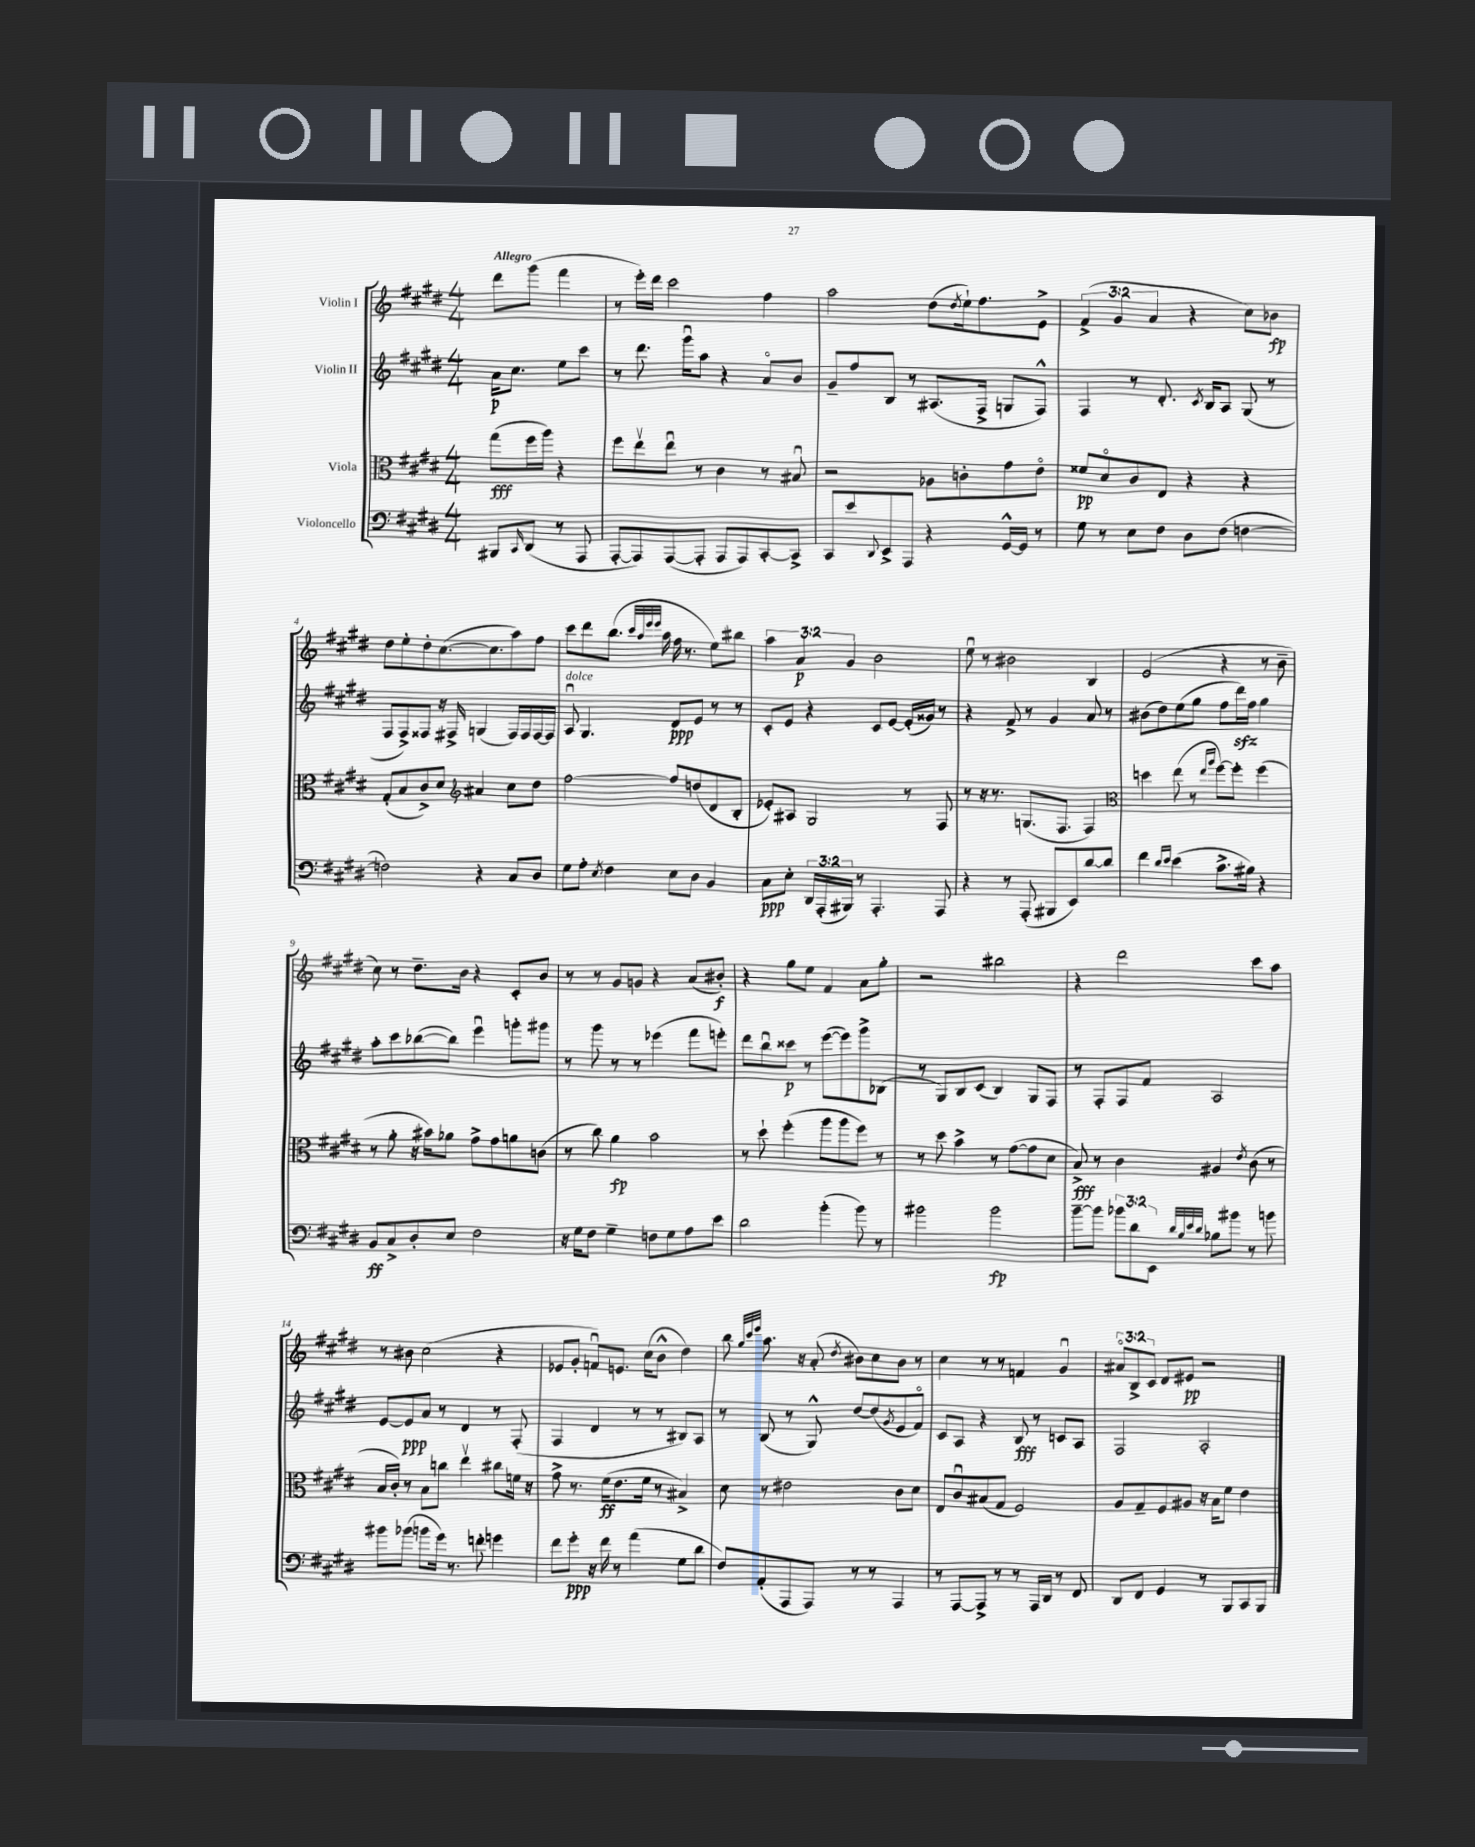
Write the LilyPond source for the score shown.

<<
\new StaffGroup <<
\new Staff = "s0" \with { instrumentName = "Violin I" } {
    \clef treble \key e \major \numericTimeSignature \time 4/4 \override Staff.TupletNumber.text = #tuplet-number::calc-fraction-text \partial 2 \tempo "Allegro"
    dis'''8 gis'''8( fis'''4 |
    r8 e'''16-.) dis'''16 cis'''2 fis''4 |
    a''2 dis''8( \acciaccatura { dis''8 } e''16-!) fis''8. e'8-> |
    \tuplet 3/2 { fis'4->( gis'4 a'4 } r4 cis''8) bes'8\fp |
    dis''8 e''8-. dis''8-. cis''8.~( cis''8. a''8) fis''8 |
    cis'''8 dis'''8 b''8.( \grace { cis'''32 a''32 e'''32 e'''32 } a''16 fis''16 r8. e''8) bis''8 |
    \tuplet 3/2 { a''4 a'4\p gis'4 } b'2 |
    e''8\downbow r8 bis'2 b4 |
    e'2( r4 r8 b'8-- |
    cis''8) r8 dis''8.-- b'16 r4 cis'8-. b'8 |
    r8 r8 gis'8 g'8 r4 a'8( bis'8-.\f) |
    r4 gis''8 e''8 fis'4 a'8 gis''8-. |
    r2 bis''2 |
    r4 dis'''2 cis'''8 a''8 |
    r8 bis'8 cis''2( r4 |
    ees'8 gis'8-. f'8\downbow) e'8. cis''16( b'8-^ dis''4) |
    b''8 \grace { gis''32 cis'''32 e'''32 } a''8. r16 a'8-.( \acciaccatura { dis''8 } bis'8) cis''8 bis'8 r8 |
    cis''4 r8 r8 f'4 gis'4\downbow |
    \tuplet 3/2 { ais'8\flageolet b8-> cis'8 } dis'8 eis'8\pp r2 \bar "|." |
}
\new Staff = "s1" \with { instrumentName = "Violin II" } {
    \clef treble \key e \major \numericTimeSignature \time 4/4 \partial 2
    a'16\p cis''8. e''8 cis'''8 |
    r8 dis'''8. gis'''16\downbow a''8 r4 a'8\flageolet b'8 |
    gis'8-- fis''8 b8 r8 ais8.( fis16-> g8 fis8-^) |
    fis4 r8 dis'8.-. \acciaccatura { cis'8 } b16 a8 gis8( r8 |
    fis8 fis8->) fisis8 r16 fis16-> g4( fis16) fis16 fis16~ fis16 |
    a8\downbow^\markup { \italic "dolce" } gis4. dis'8\ppp e'8 r8 r8 |
    cis'8-. e'8 r4 cis'8 e'8~ e'16-.( gisis'16) r8 |
    r4 fis'8-> r8 gis'4 a'8 r8 |
    bis'8( dis''8) e''8( gis''8 fis''8 dis'''16\sfz) fis''16 gis''4 |
    a''8-. cis'''8 bes''8~( bes''8) e'''4\downbow g'''8-. gis'''8 |
    r8 gis'''8 r8 r8 ees'''4( fis'''8 e'''8-.) |
    dis'''8 b''8\downbow cisis'''8\p r8 e'''8~( e'''8) gis'''8-> bes8( |
    r8 gis8) b8 cis'8( b4) gis8 fis8 |
    r8 fis8-. fis8 fis'8 a2 |
    e'8~ e'8\ppp a'8 r8 dis'4 r8 fis8-.( |
    fis4 dis'4 r8 r8 bis8) a8 |
    r8 b8( r8 gis8-^) dis''8~ dis''8( \acciaccatura { gis'8 } e'8 fis'8\flageolet) |
    cis'8 a8 r4 b8\fff r8 c'8 a8 |
    fis2 a2-. \bar "|." |
}
\new Staff = "s2" \with { instrumentName = "Viola" } {
    \clef alto \key e \major \numericTimeSignature \time 4/4 \partial 2
    gis''8\fff( fis''16 a''16) r4 |
    fis''8 e''8\upbow e''8\downbow r8 cis'4 r8 bis8\downbow |
    r2 aes8 c'8-. gis'8 e'8\flageolet |
    fisis'8\pp dis'8\flageolet cis'8 e8 r4 r4 |
    gis8-.( b8 cis'8->) dis'8 \clef treble ais'4 cis''8 dis''8 |
    fis''2~ fis''8 d''8( dis'8 b8-. |
    ees'8-.) ais8 gis2 r8 fis8 |
    r8 r16 r8. g8.( fis8. fis4) |
    \clef alto d''4 e''8( r8 \grace { e''16 a''16 } fis''8~) fis''8-. fis''4( |
    r8 a'8-. r16 bis'16) aes'8 gis'8-> gis'8 a'8 c'8( |
    r8 cis''8) a'4\fp b'2 |
    r8 dis''8-! fis''4-.( a''8 a''8 fis''8) r8 |
    r8 dis''8 b'4-> r8 gis'8~( gis'8 dis'8 |
    b8->\fff) r8 cis'4 ais4 \acciaccatura { e'8 } cis'8( r8 |
    b16 cis'16-.) r8 b8 c''8 e''4\upbow cis''8 f'16 r16 |
    gis'8-> r8. fis'16\ff( e'8. fis'16 r8 bis4->) |
    dis'8 r8 eis'2 cis'8 dis'8 |
    e8 cis'8\downbow bis8( gis8 fis2) |
    a8 gis8-- fis8 ais8 r16 b16 fis'8 e'4 \bar "|." |
}
\new Staff = "s3" \with { instrumentName = "Violoncello" } {
    \clef bass \key e \major \numericTimeSignature \time 4/4 \override Staff.TupletNumber.text = #tuplet-number::calc-fraction-text \partial 2
    bis,,8 \grace { cis,16 } dis,8( r8 a,,8 |
    a,,8~-. a,,8) a,,8~( a,,8-. a,,8 a,,8) cis,8~-. cis,8-> |
    cis,8 e'8 \appoggiatura { dis,8 } e,8-> a,,8 r4 gis,16~-^ gis,16 r8 |
    gis8 r8 e8 fis8 dis8 fis8( f4~ |
    f2) r4 cis8 dis8 |
    gis8 a8-. \acciaccatura { e8 } fis4 e8 dis8 b,4 |
    cis8\ppp e8-. \tuplet 3/2 { dis,16 a,,16-.( bis,,16) } r8 a,,4.-. a,,8 |
    r4 r8 a,,8-.( bis,,8 e,8) dis'8~ dis'8 |
    fis'4 \grace { dis'16 e'16 } e'4( cis'8.-> bis16) r4 |
    b,8\ff cis8-> dis8-. e8 fis2 |
    r16 gis16 fis8 gis4-- f8 gis8 a8 e'8 |
    dis'2 b'4-.( b'8) r8 |
    bis'2 bis'2\fp |
    b'8~-- b'8 \tuplet 3/2 { bes'8 dis'8 e,8 } \grace { dis'32 b32 e'32 dis'32 } bes8 bis'8 r8 b'8 |
    bis'8 bes'8( b'8 gis'16) r8. f'8-. g'4 |
    fis'8 gis'8-.\ppp r16 fis'16 r8 a'4( gis8 dis'8 |
    fis8) a,8-.( a,,8 a,,8) r8 r8 a,,4 |
    r8 a,,8~ a,,8-> r8 r8 a,,16 dis,16 r8 fis,8 |
    dis,8 fis,8 gis,4 r8 b,,8 cis,8 b,,8 \bar "|." |
}
>>
>>
